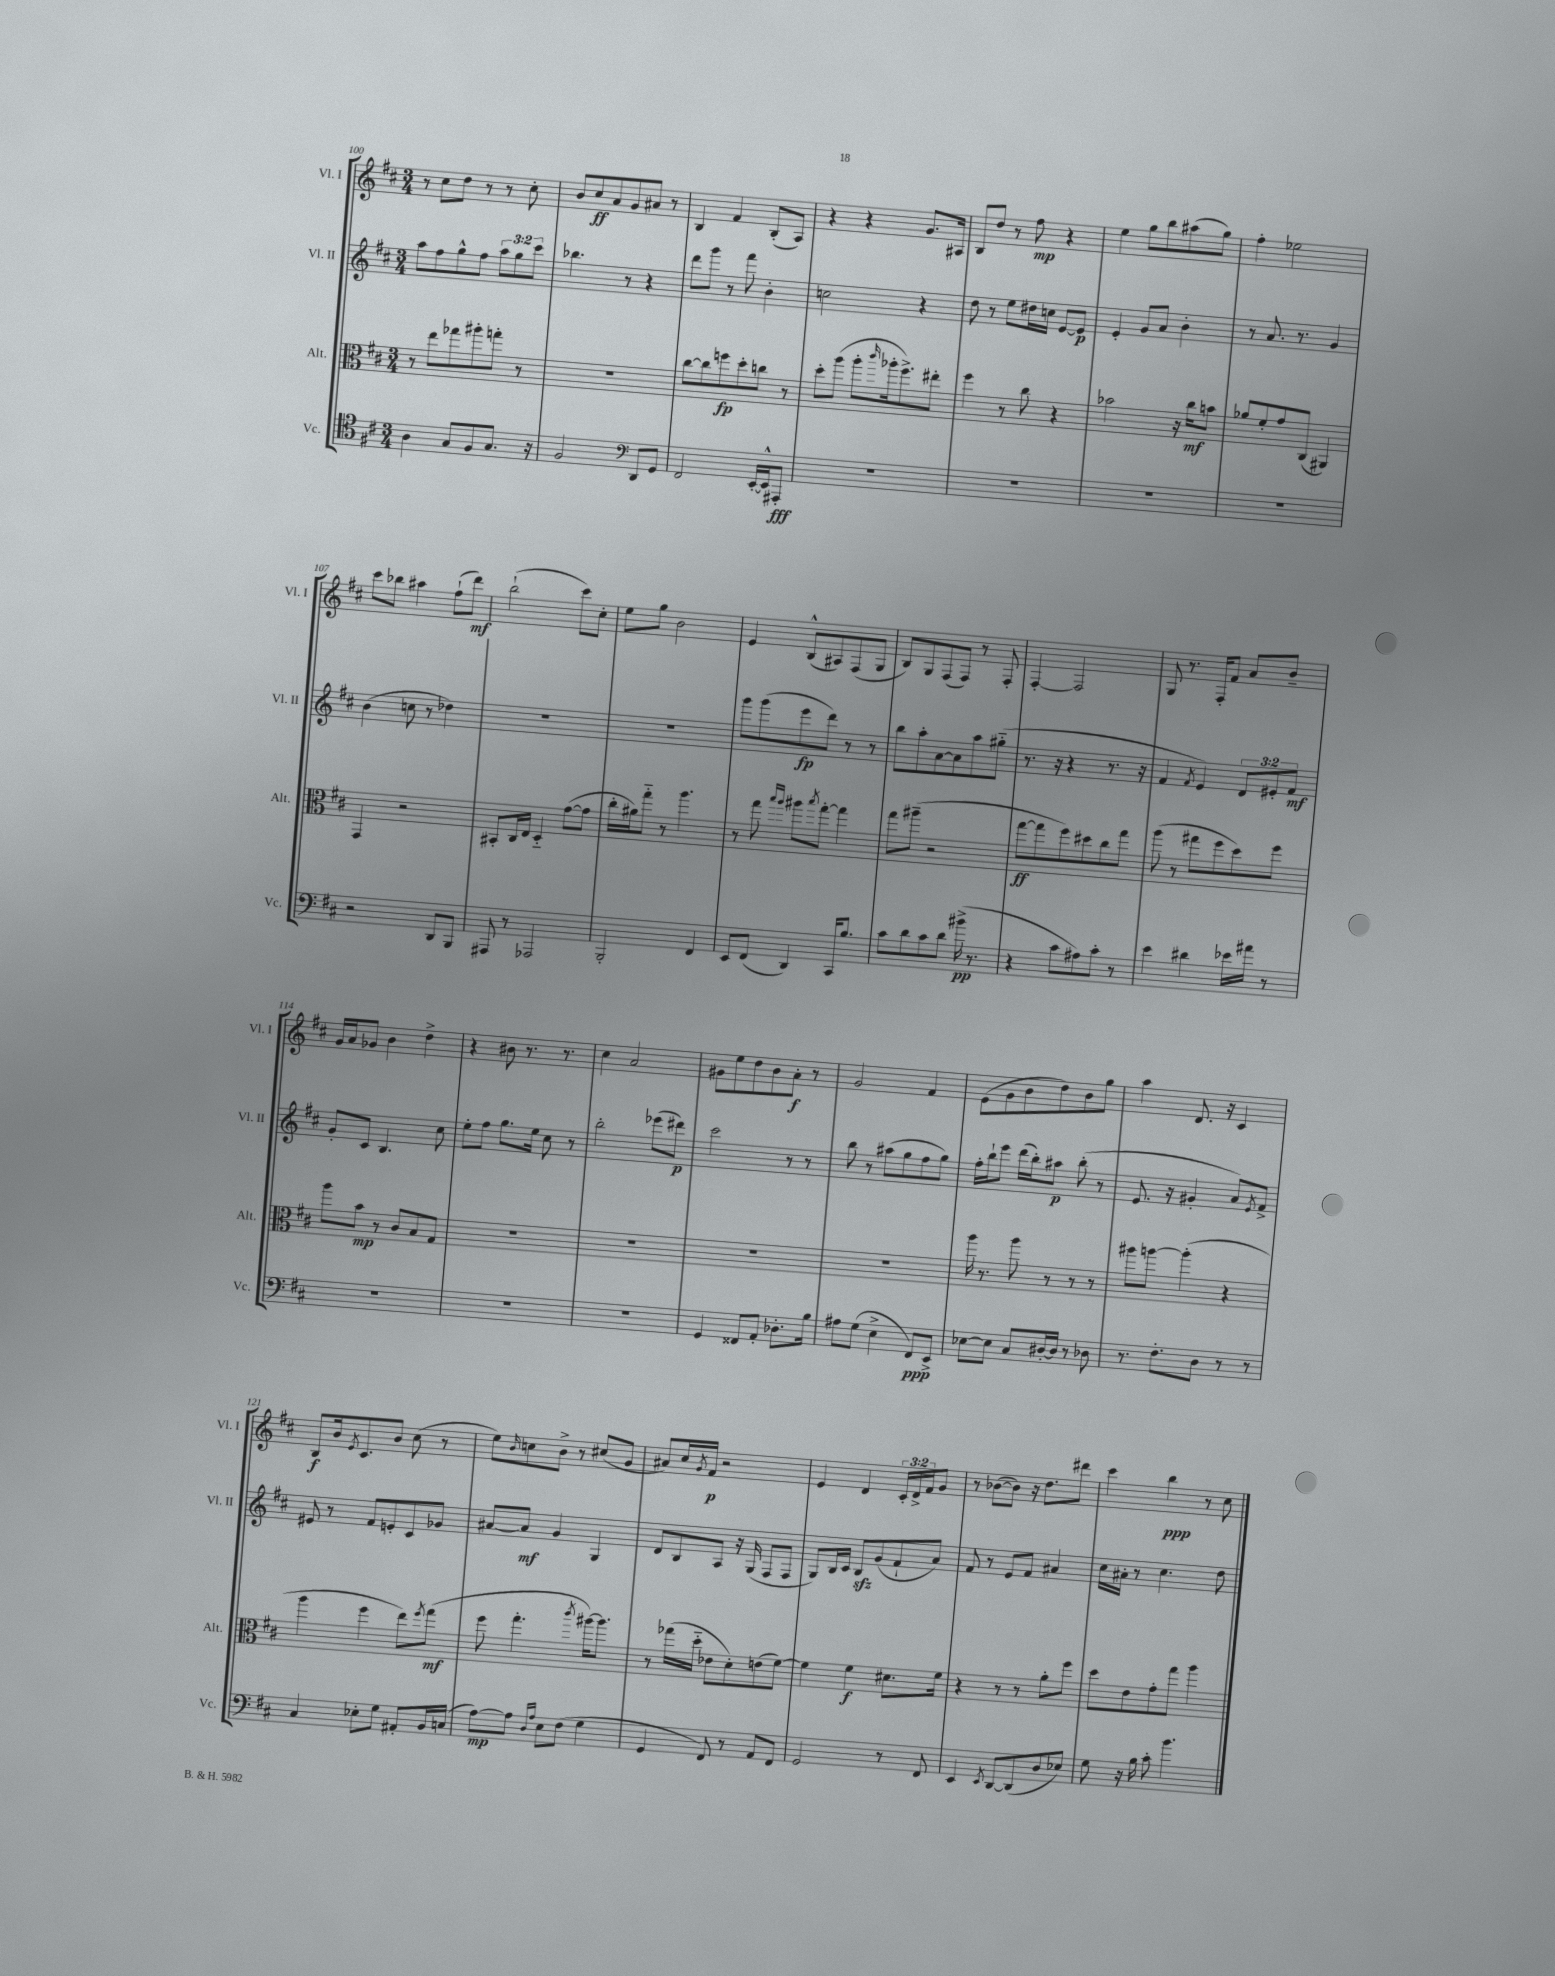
<<
\new StaffGroup <<
\new Staff = "s0" \with { instrumentName = "Vl. I" shortInstrumentName = "Vl. I" } {
    \clef treble \key d \major \numericTimeSignature \time 3/4 \override Staff.TupletNumber.text = #tuplet-number::calc-fraction-text
    r8 cis''8 d''8 r8 r8 cis''8-. |
    b'8 cis''8\ff a'8 g'8 ais'8 r8 |
    b4 fis'4 b8-.( a8) |
    r4 r4 g'8. ais16 |
    b8 d''8 r8 fis''8\mp r4 |
    e''4 g''8 b''8 ais''8( g''8) |
    fis''4-. ees''2 |
    cis'''8 bes''8 ais''4 fis''8-!( d'''8\mf) |
    b''2-!( cis'''8) cis''8-. |
    e''8 g''8 b'2 |
    e'4 b8-^( ais8) fis8( g8 |
    b8) g8 fis8( fis8) r8 fis8-. |
    fis4~-. fis2 |
    g8 r8. fis16-. fis'8 a'8 b'8-- |
    g'16 a'16 ges'8 b'4 d''4-> |
    r4 bis'8 r8. r8. |
    cis''4 a'2 |
    gis'8 e''8 d''8 b'8 a'8-.\f r8 |
    g'2 fis'4 |
    e'8( g'8 b'8 d''8) b'8 g''8 |
    a''4 d'8. r16 cis'4 |
    b8\f b'16 \acciaccatura { e'8 } cis'8. b'8 cis''8( r8 |
    e''8) \grace { b'16 } c''8 b'8-> r8 cis''8( g'8 |
    ais'8) cis''16 \acciaccatura { g'8 } fis'16\p r2 |
    e'4 d'4 \tuplet 3/2 { cis'16-. d'16-> fis'16 } g'8 |
    r8 bes'8~( bes'8) r16 d''8. dis'''8 |
    cis'''4 b''4\ppp r8 cis''8 \bar "|." |
}
\new Staff = "s1" \with { instrumentName = "Vl. II" shortInstrumentName = "Vl. II" } {
    \clef treble \key d \major \numericTimeSignature \time 3/4 \override Staff.TupletNumber.text = #tuplet-number::calc-fraction-text
    a''8 fis''8 g''8-^ fis''8 \tuplet 3/2 { a''8 g''8 cis'''8 } |
    bes''4. r8 r4 |
    d'''8 g'''8 r8 fis'''8 b'4-. |
    c''2 r4 |
    d''8 r8 e''8 dis''16 c''16 e'8~ e'8\p |
    e'4-. g'8 a'8 b'4-. |
    r8 a'8. r8. g'4 |
    b'4( c''8 r8 des''4) |
    R2. |
    R2. |
    g'''8 g'''8( e'''8\fp d'''8) r8 r8 |
    b''8 a''8-. a'8~ a'8 a''8 gis''8-_( |
    r8. r16 r4 r8. r16 |
    fis'4 \acciaccatura { fis'8 } e'4) \tuplet 3/2 { d'8 eis'8-. fis'8\mf } |
    g'8-. cis'8 b4. cis''8 |
    e''8-. fis''8 g''8. e''16 cis''8 r8 |
    b''2-. ees'''8( dis'''8\p) |
    cis'''2 r8 r8 |
    b''8 r8 ais''8( g''8 fis''8 g''8) |
    fis''16-. b''16-! e'''8 d'''16( b''16-.) ais''8\p b''8-.( r8 |
    e'8. r16 gis'4-. a'8) \acciaccatura { e'8 } fis'8-> |
    eis'8 r8 fis'8 e'8-. cis'8 ges'8 |
    ais'8~ ais'8\mf g'4 g4 |
    d'8 b8 a8 r16 g16( fis8 fis8 |
    g8) b16 cis'16 b8\sfz g'8( fis'8-! a'8) |
    fis'8 r8 e'8 fis'8 ais'4 |
    cis''16 ais'16-. r8 cis''4. d''8 \bar "|." |
}
\new Staff = "s2" \with { instrumentName = "Alt." shortInstrumentName = "Alt." } {
    \clef alto \key d \major \numericTimeSignature \time 3/4
    r8 e''8 ges''8 ais''8-. g''8-. r8 |
    R2. |
    cis''8~ cis''8 f''8\fp d''8-. c''8 r8 |
    d''8-. a''8( a''8-. \grace { cis'''16 } aes''16-. fis''8.->) eis''8-. |
    fis''4 r8 cis''8 r4 |
    bes'2 r16 cis''16\mf b'8 |
    aes'8 fis'8-. g'8 cis8( ais,4) |
    g,4 r2 |
    bis,8-. cis16 e16 d4-_ g'8~( g'8 |
    cis''16-. ais'16) g''8-_ r8 a''4. |
    r8 g''8 \grace { b''16 a''16 } ais''8 \acciaccatura { b''8 } g''8~-. g''4 |
    g''8 ais''8--( r2 |
    g''8~\ff g''8 fis''8) dis''8 cis''8 g''8 |
    a''8( r8 gis''8 fis''8 d''8) fis''8 |
    a''8 b'8\mp r8 cis'8 b8 g8 |
    R2. |
    R2. |
    R2. |
    R2. |
    a''16 r8. a''8 r8 r8 r8 |
    ais''8 a''8~ a''4-.( r4 |
    a''4 fis''4 e''8) \acciaccatura { fis''8 } g''8\mf( |
    fis''8 g''4.-. \acciaccatura { cis'''8 } ais''16~) ais''8. |
    r8 ges''16( d''16-_ ees'8 d'8-.) e'8( fis'8~) |
    fis'4 fis'4\f dis'8. fis'16 |
    r4 r8 r8 a'8-. fis''8 |
    d''8 e'8 g'8-. g''8 a''4 \bar "|." |
}
\new Staff = "s3" \with { instrumentName = "Vc." shortInstrumentName = "Vc." } {
    \clef tenor \key d \major \numericTimeSignature \time 3/4
    a4 g8 fis8 g8. r16 |
    fis2 \clef bass d,8 g,8 |
    fis,2 e,16~-. e,16-^ ais,,8-.\fff |
    R2. |
    R2. |
    R2. |
    R2. |
    r2 d,8 b,,8 |
    ais,,8 r8 aes,,2 |
    b,,2-. fis,4 |
    e,8 fis,8( d,4) cis,16 b8. |
    cis'8 d'8 cis'8 d'8 bis'16->\pp( r8. |
    r4 cis'8 ais8) cis'8-. r8 |
    e'4 dis'4 ees'16 ais'16 r8 |
    R2. |
    R2. |
    R2. |
    g,4 fisis,8 a,8-. des8.-. b16 |
    ais8 g8( e4-> fis,8\ppp) e,8-> |
    ees8~ ees8 cis8 dis16~-. dis16 r8 des8 |
    r8. fis8.-. d8 r8 r8 |
    cis4 ees8-. g8 ais,8-. b,16 c16( |
    a8~\mp) a8 \grace { d16 a16 } e8 fis8( g4 |
    g,4 fis,8) r8 a,8 fis,8 |
    g,2 r8 fis,8 |
    e,4 \acciaccatura { e,8 } d,8~ d,8( d8 ees8) |
    g8 r16 b16 cis'8-. b'4. \bar "|." |
}
>>
>>
\layout { \context { \Score currentBarNumber = #100 } }
